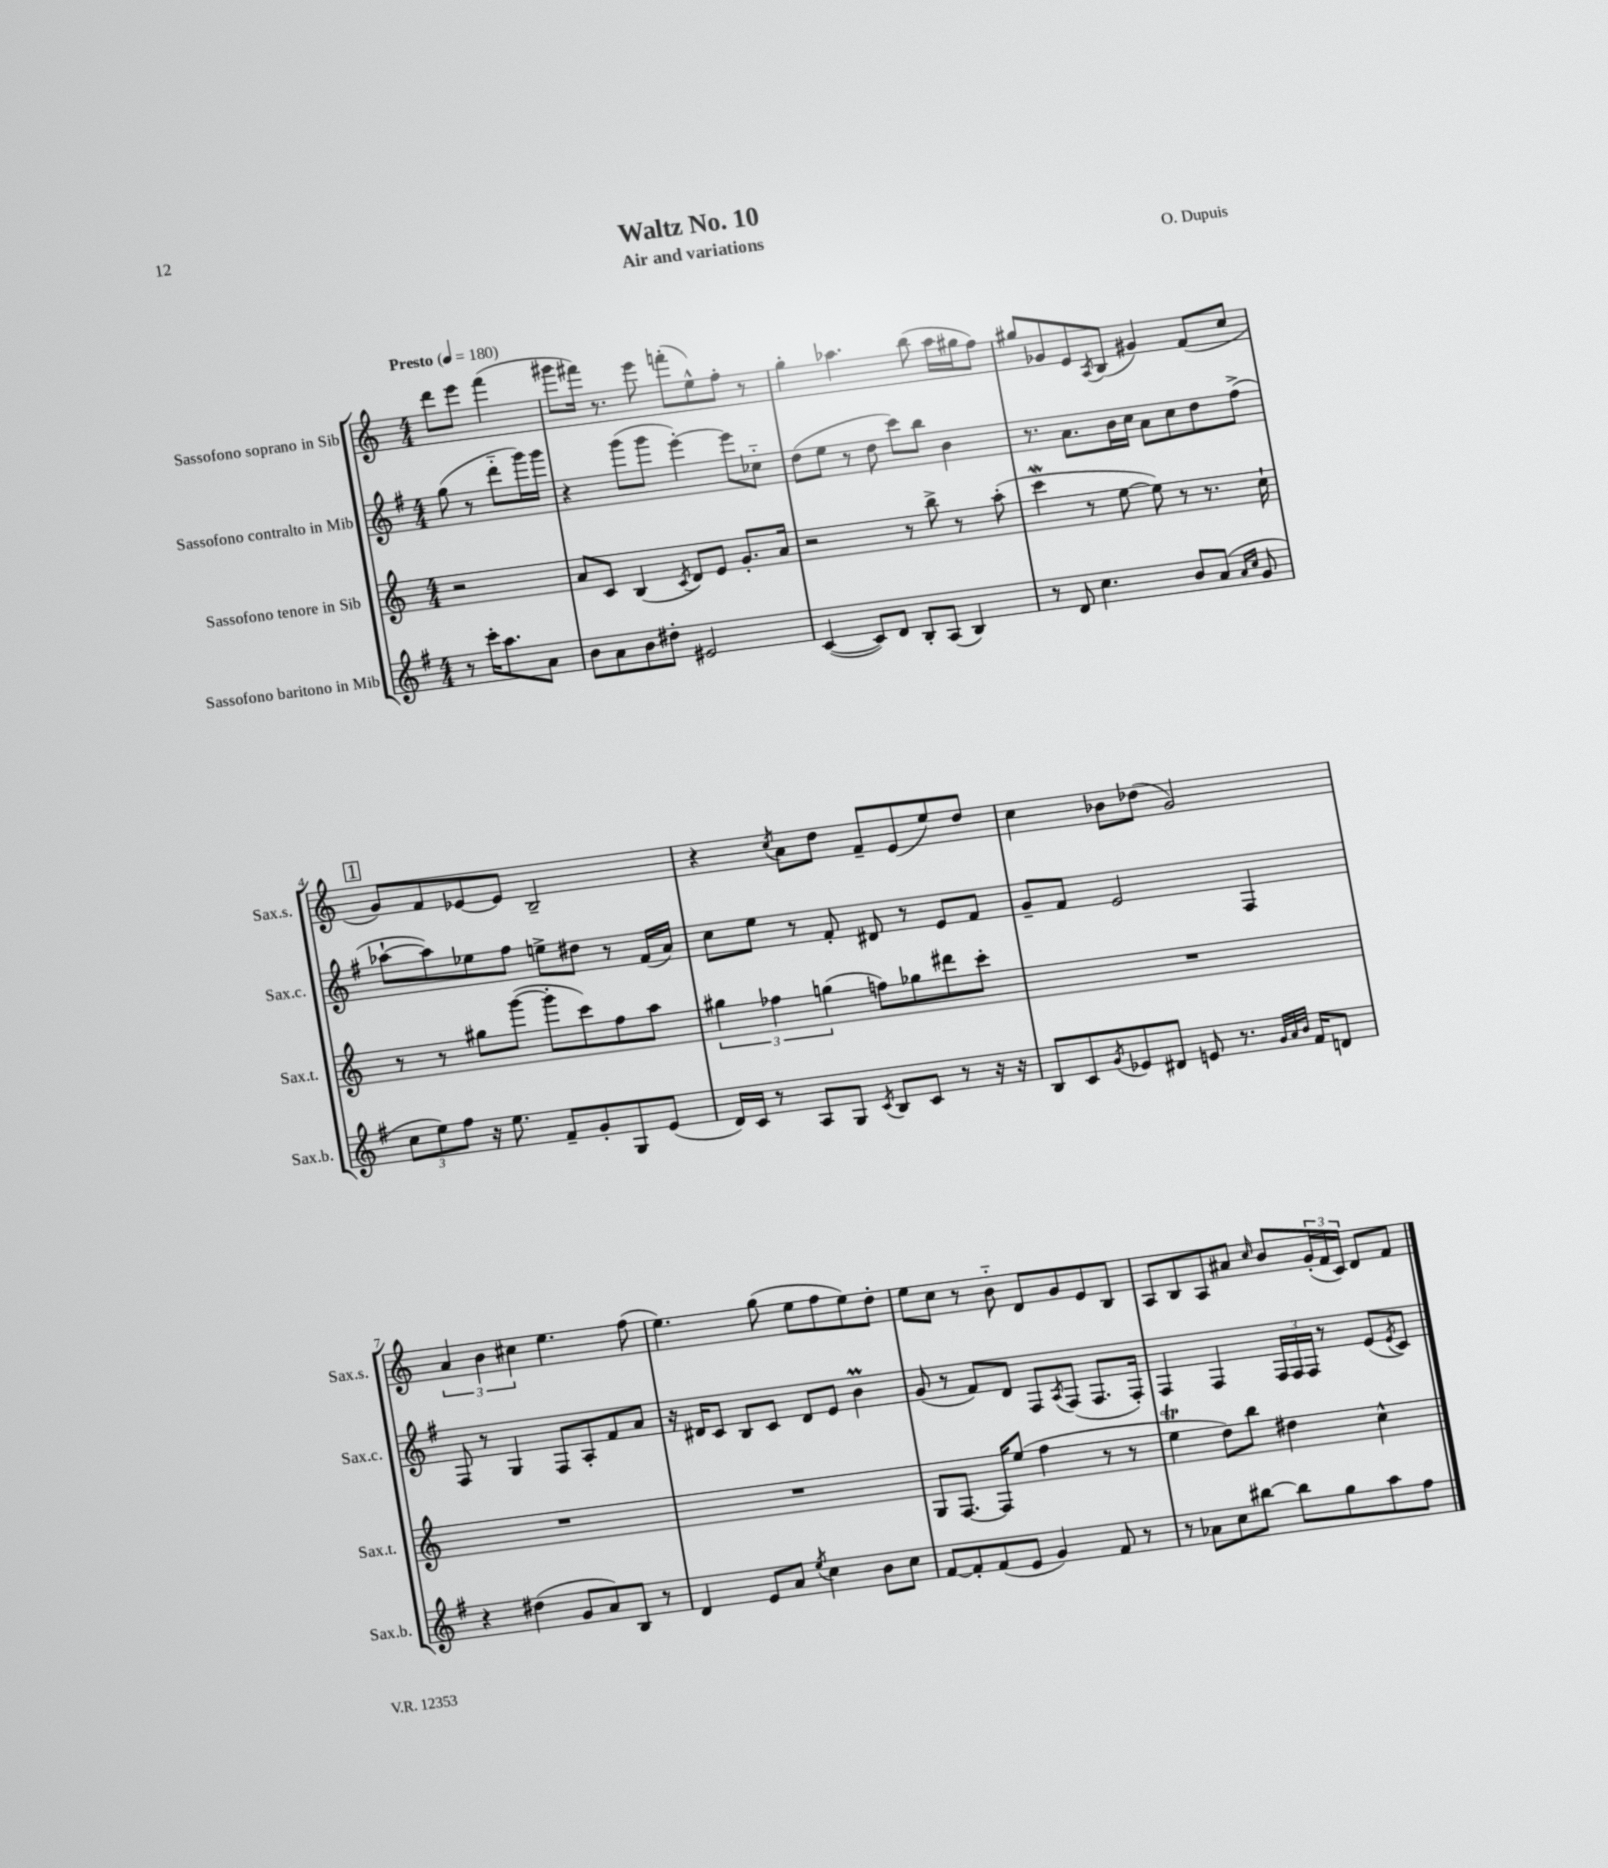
\header { title = "Waltz No. 10" composer = "O. Dupuis" subtitle = "Air and variations" }
<<
\new StaffGroup <<
\new Staff = "s0" \with { instrumentName = "Sassofono soprano in Sib" shortInstrumentName = "Sax.s." } {
    \clef treble \key c \major \numericTimeSignature \time 4/4 \partial 2 \tempo "Presto" 4 = 180
    d'''8 e'''8 f'''4( |
    gis'''8 fis'''16) r8. e'''8 f'''8-.( e''8-^) f''8-. r8 |
    g''4-. aes''4. b''8( aes''16 gis''16 f''8) |
    gis''8 ges'8 e'8 \acciaccatura { a8 } b8( gis'4) f'8( c''8 |
    \mark \markup { \box "1" } g'8) f'8 ees'8~ ees'8 b2-- |
    r4 \acciaccatura { c''8 } a'8 d''8 f'8-- e'8( e''8) d''8 |
    c''4 bes'8 des''8( g'2) |
    \tuplet 3/2 { a'4 b'4 cis''4 } e''4. f''8( |
    e''4.) g''8( e''8 f''8 e''8) d''8-. |
    e''8 c''8 r8 b'8-_ d'8 g'8 e'8 b8 |
    a8 b8 a8 ais'8 \grace { c''16 } b'8 \tuplet 3/2 { g'16-.( f'16 c'16) } d'8 f'8 \bar "|." |
}
\new Staff = "s1" \with { instrumentName = "Sassofono contralto in Mib" shortInstrumentName = "Sax.c." } {
    \clef treble \key g \major \numericTimeSignature \time 4/4 \partial 2
    g''8( r8 d'''8-_ g'''16) g'''16 |
    r4 g'''8( g'''8 e'''4~-.) e'''8 ces''8-_ |
    d''8( e''8 r8 d''8 c'''8) b''8 b'4 |
    r8. a'8. b'16 c''16 a'8 c''8 d''8 fis''8->( |
    \mark \markup { \box "1" } aes''8~-! aes''8) ees''8 fis''8 e''8-> dis''8 r8 fis'16( a'16) |
    c''8 e''8 r8 fis'8-. dis'8 r8 e'8 fis'8 |
    g'8-- fis'8 e'2 fis4 |
    fis8 r8 g4 fis8 a8-. fis'8 a'8 |
    r16 dis'16 c'8 b8 c'8 dis'8 e'8 b'4\prall |
    g'8( r8 fis'8) d'8 fis8 \acciaccatura { a8 } fis8( fis8. fis16-.) |
    fis4 fis4 \tuplet 3/2 { fis16 fis16 fis16 } r8 e'8( \acciaccatura { e'8 } c'8) \bar "|." |
}
\new Staff = "s2" \with { instrumentName = "Sassofono tenore in Sib" shortInstrumentName = "Sax.t." } {
    \clef treble \key c \major \numericTimeSignature \time 4/4 \partial 2
    r2 |
    a'8 c'8 b4( \acciaccatura { c'8 } d'8) e'8 g'8.-. a'16 |
    r2 r8 b''8-> r8 a''8-.( |
    c'''4\mordent r8 e''8~ e''8) r8 r8. c''16-! |
    \mark \markup { \box "1" } r8 r8 gis''8 g'''8~( g'''8-. c'''8) f''8 a''8 |
    \tuplet 3/2 { gis''4 fes''4 g''4( } f''8) ges''8 dis'''8 c'''8-. |
    R1 |
    R1 |
    R1 |
    g8 f8.~ f16 e''8( f''4 r8 r8 |
    e''4\trill d''8) b''8 dis''4 c''4-^ \bar "|." |
}
\new Staff = "s3" \with { instrumentName = "Sassofono baritono in Mib" shortInstrumentName = "Sax.b." } {
    \clef treble \key g \major \numericTimeSignature \time 4/4 \partial 2
    r8 c'''16-. a''8. a'8 |
    b'8 a'8 b'8 dis''8-. eis'2 |
    c'4~( c'8) d'8 b8-. a8( b4) |
    r8 d'8 c''4. b'8 a'8( \grace { a'16 c''16 } g'8 |
    \mark \markup { \box "1" } \tuplet 3/2 { c''8 e''8) fis''8 } r16 e''8. fis'8-- g'8-. g8 e'8( |
    d'16) c'16 r8 a8 g8 \acciaccatura { c'8 } b8 c'8 r8 r16 r16 |
    b8 c'8 \acciaccatura { g'8 } ees'8 dis'8 e'8 r8. \grace { g'32 a'32 b'32 } fis'16 d'8 |
    r4 dis''4( g'8 a'8) b8 r8 |
    d'4 e'8 a'8 \acciaccatura { e''8 } c''4 b'8 c''8 |
    fis'8~ fis'8-. fis'8( e'8 g'4) fis'8 r8 |
    r8 aes'8 c''8 bis''8~ bis''8 g''8 a''8 fis''8 \bar "|." |
}
>>
>>
